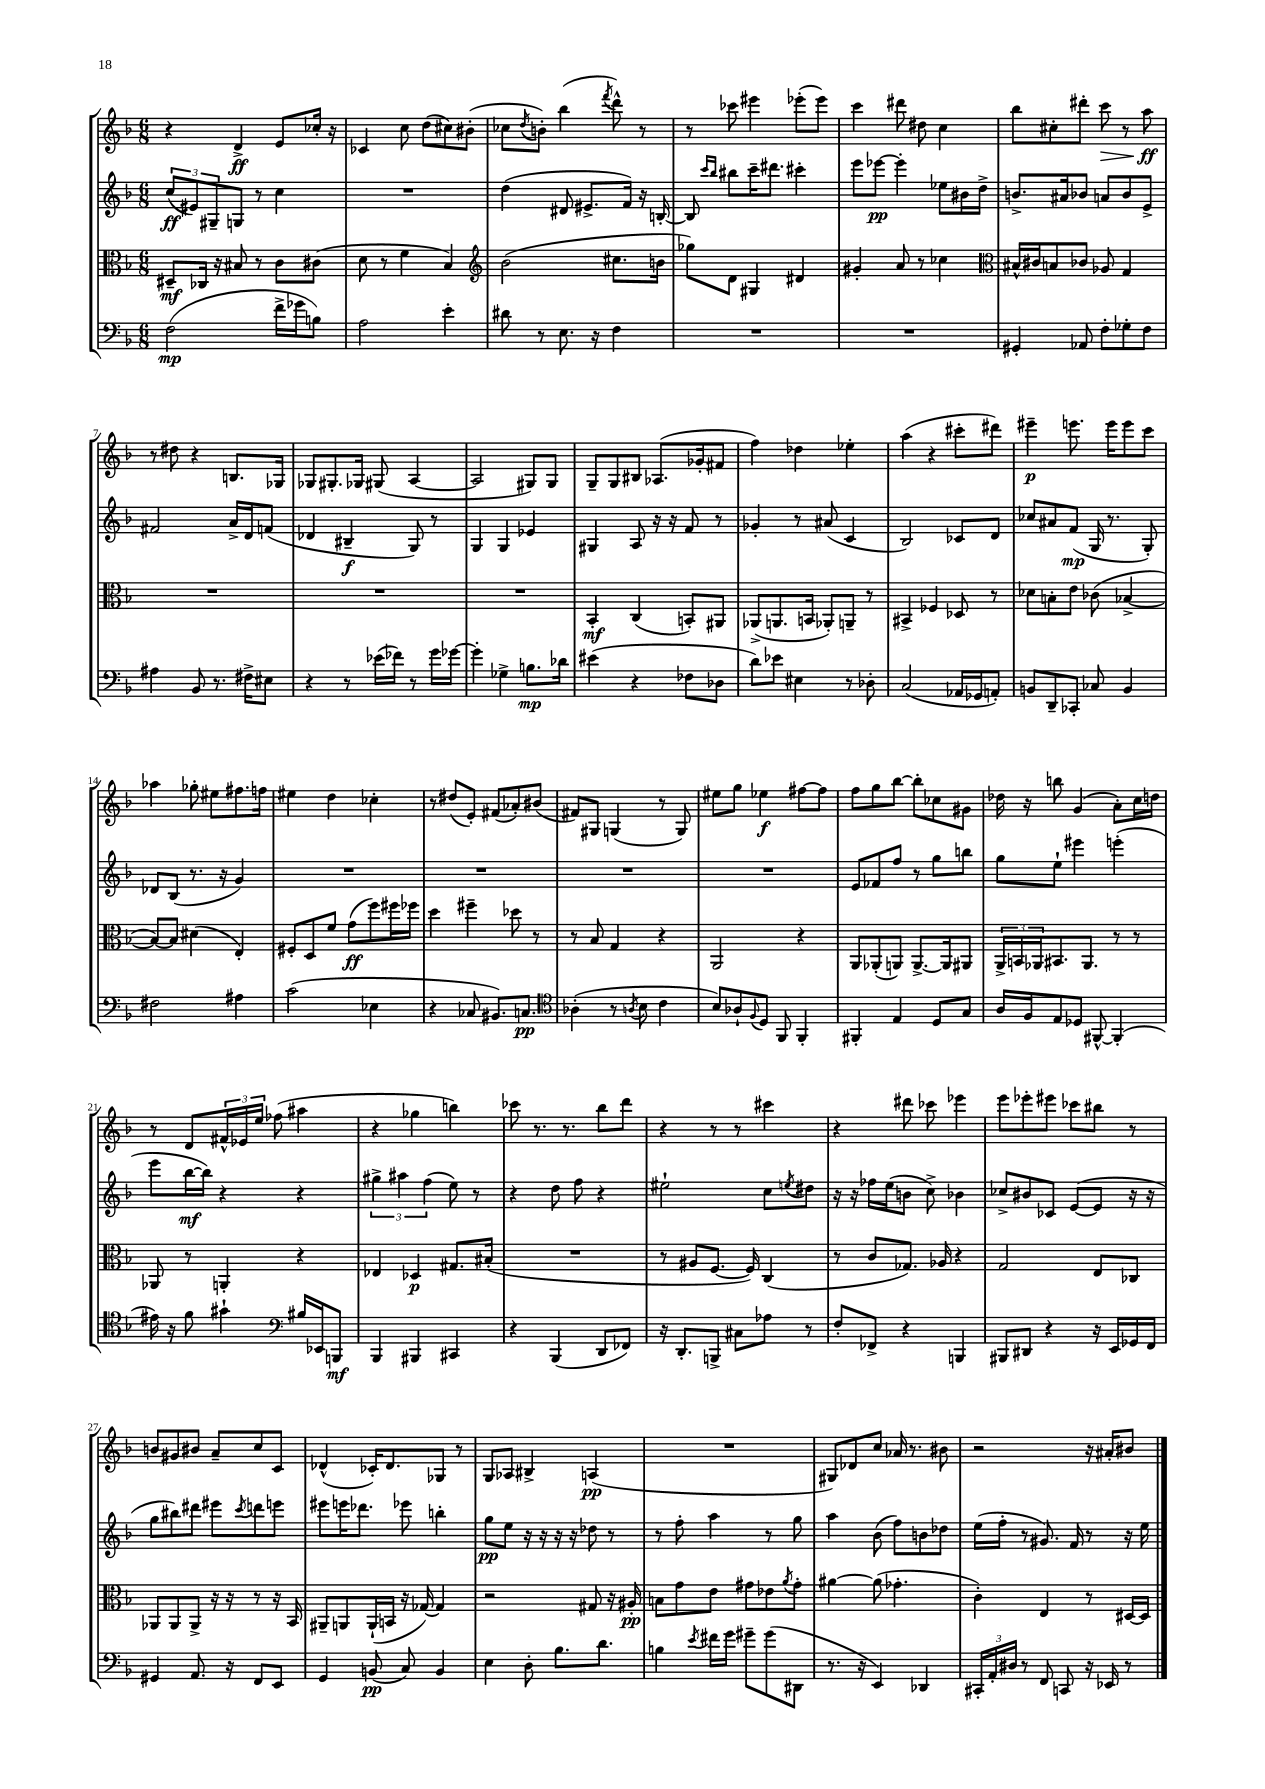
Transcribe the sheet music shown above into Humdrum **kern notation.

**kern	**kern	**kern	**kern
*staff4	*staff3	*staff2	*staff1
*clefF4	*clefC3	*clefG2	*clefG2
*k[b-]	*k[b-]	*k[b-]	*k[b-]
*M6/8	*M6/8	*M6/8	*M6/8
(2F\	8D#~/L	(12cc/L	4r
.	.	12e#/)	.
.	16C-/Jk	.	.
.	.	12G#~/	.
.	16r	.	.
.	8B#/	8G/J	4d^/
.	8r	8r	.
16f^\LL	8c\L	4cc\	8e/L
16g-\J	.	.	.
8B\J)	(8c#\J	.	16cc-'/Jk
.	.	.	16r
=	=	=	=
2A\	8d\	2.r	4c-/
.	8r	.	.
.	4f\	.	8cc\
.	.	.	(8dd\L
4e'\	4B-/)	.	8cc#\)
.	.	.	(8b#'\J
=	=	=	=
*	*clefG2	*	*
8d#\	(2b-\	(4dd\	8cc-\L
.	.	.	8qdd/
8r	.	.	8b'\J)
8.E\	.	8d#/	(4bb-\
.	.	8.e#^/L	.
16r	.	.	.
.	.	.	8qfff/
4F\	8.cc#\L	.	8ddd^^\)
.	.	16f/Jk)	.
.	.	16r	8r
.	16b\Jk	[16B'/	.
=	=	=	=
2.r	8gg-\L)	8B/]	8r
.	.	16qqccc/LL	.
.	.	16qqbb-/JJ	.
.	8d\J	8bb#\L	8ccc-\
.	4G#/	16ccc~\K	4eee#\
.	.	8.ddd#\J	.
.	4d#/	4ccc#'\	(8eee-'\L
.	.	.	8eee-\J)
=	=	=	=
2.r	4g#'/	8eee\L	4ccc\
.	.	[8eee-\J	.
.	8a/	4eee-'\]	8ddd#\
.	8r	.	8dd#\
.	4cc-\	8ee-\L	4cc\
.	.	16b#\L	.
.	.	16dd^\JJ	.
=	=	=	=
*	*clefC3	*	*
4GG#'/	16B#^^/LL	8.b^/L	8bb-\L
.	16c#/J	.	.
.	8B/	.	8cc#'\
.	.	16a#/k	.
8AA-/	8c-/J	8b-/J	8ddd#'\J
8F'\L	8A-/	8a/L	8ccc\
8G-'\	4G/	8b-/	8r
8F\J	.	8e^/J	8aa\
=	=	=	=
4A#\	2.r	2f#/	8r
.	.	.	8dd#\
8BB-/	.	.	4r
8.r	.	.	.
.	.	16a^/LL	8.B/L
16F#^\LK	.	16d/J	.
8E#\J	.	(8f/J	.
.	.	.	16G-/Jk
=	=	=	=
4r	2.r	4d-/	8G-/L
.	.	.	8.G#'/
8r	.	4B#~/	.
.	.	.	16G-/Jk
(16e-\LL	.	.	(8G#/
16f-\JJ)	.	.	.
8r	.	8G/)	[4A/
16g\LL	.	8r	.
[16g-\JJ	.	.	.
=	=	=	=
4g-'\]	2.r	4G/	2A/]
4G-^\	.	4G/	.
8.B\L	.	4e-/	8G#/L)
.	.	.	8G#/J
16d-\Jk	.	.	.
=	=	=	=
(4e#\	4BB-'/	4G#/	8G~/L
.	.	.	8G/
4r	(4C/	8A/	8B#/J
.	.	16r	(8.A-/L
.	.	16r	.
8F-\L	8BB'/L)	8f/	.
.	.	.	16g-'/k
8D-\J	8AA#/J	8r	8f#/J
=	=	=	=
8d\L)	(8AA-^/L	4g-'/	4ff\)
8e-\J	8.AA/	.	.
4E#\	.	8r	4dd-\
.	16BB/Jk	.	.
.	8AA-'/L)	(8a#/	.
8r	8AA~/J	4c/	4ee-'\
8D-'\	8r	.	.
=	=	=	=
(2C/	4BB#^/	2B-/)	(4aa\
.	4F-/	.	4r
16AA-/LL	8D-/	8c-/L	8ccc#'\L
16GG-/J	.	.	.
8AA'/J)	8r	8d/J	8ddd#\J)
=	=	=	=
8BB/L	8d-\L	8cc-/L	4eee#~\
8DD~/	8B'\	8a#/	.
8CC-'/J	8e\J	(8f/J	8.eee\
8C-/	(8c-\	16G/	.
.	.	8.r	16eee\LK
4BB/	[4B-^/	.	8eee\
.	.	8G'/)	8ccc\J
=	=	=	=
2F#\	8B-/_L)	8d-/L	4aa-\
.	8B-/]J	(8B-/J	.
.	(4d#\	8.r	8gg-'\
.	.	.	8ee#\L
.	.	16r	.
4A#\	4E'/)	4g/)	8.ff#\
.	.	.	16ff\Jk
=	=	=	=
(2c\	8F#'/L	2.r	4ee#\
.	8D/	.	.
.	8f/J	.	4dd\
.	(8g\L	.	.
4E-\	8ff\)	.	4cc-'\
.	16ff#\L	.	.
.	16ff-\JJ	.	.
=	=	=	=
4r	4dd\	2.r	8r
.	.	.	(8dd#/L
8C-/	4ff#~\	.	8e'/J)
8.BB#/L)	.	.	(8f#/L
.	8dd-\	.	8a-'/)
8.C/J	.	.	.
.	8r	.	(8b#/J
=	=	=	=
*clefC4	*	*	*
(4A-'\	8r	2.r	8f#/L)
.	8B-/	.	8G#/J
8r	4G/	.	(4G/
8qA/	.	.	.
8B-\	.	.	.
4c\	4r	.	8r
.	.	.	8G/)
=	=	=	=
8B-/L)	2AA/	2.r	8ee#\L
8A-`/	.	.	8gg\J
8qqF/	.	.	.
8D/J	.	.	4ee-\
8FF/	.	.	.
4FF'/	4r	.	[8ff#\L
.	.	.	8ff#\]J
=	=	=	=
4FF#'/	8AA/L	8e/L	8ff\L
.	(8AA-'/	8f-/	8gg\
4E/	8AA/J)	8ff/J	[8bb-\J
.	[8.AA^/L	8r	8bb-'\]L
8D/L	.	8gg\L	8cc-\
.	16AA/]k	.	.
8G/J	8AA#/J	8bb\J	8g#\J
=	=	=	=
16A/LL	24AA^/LL	8gg\L	16dd-\
.	24BB/	.	.
16F/J	.	.	16r
.	24AA-/J	.	.
8E/	8.BB#/	8ee`\J	8bb\
8D-/J	.	4eee#\	(4g/
.	8.AA-/J	.	.
[8FF#^^/	.	.	.
(4FF#'/]	8r	(4eee'\	8a'\L)
.	8r	.	16cc\L
.	.	.	16dd\JJ
=	=	=	=
16e#\)	8AA-/	8eee\L	8r
16r	.	.	.
8f\	8r	[16bb-\L	8d/L
.	.	16bb-\]JJ)	.
4g#`\	4AA'/	4r	24f#^^/L
.	.	.	24e-/
.	.	.	24ee/JJ
.	.	.	(8ff-\
*clefF4	*	*	*
16B#/LL	4r	4r	4aa#\
16EE-/J	.	.	.
8BBB/J	.	.	.
=	=	=	=
4BBB-/	4E-/	6gg#^\	4r
.	.	6aa#\	.
4BBB#/	4D-/	.	4gg-\
.	.	(6ff\	.
4CC#/	8.G#/L	8ee\)	4bb\)
.	.	8r	.
.	(16B#'/Jk	.	.
=	=	=	=
4r	2.r	4r	8ccc-\
.	.	.	8.r
(4BBB-/	.	8dd\	.
.	.	.	8.r
.	.	8ff\	.
8DD/L	.	4r	8bb-\L
8FF-/J)	.	.	8ddd\J
=	=	=	=
16r	8r	2ee#`\	4r
8.DD'/L	.	.	.
.	8A#/L	.	.
8BBB^/J	[8.F/J	.	8r
8C#\L	.	.	8r
.	16F/])	.	.
8A-\J	(4C/	8cc\L	4ccc#\
.	.	8qee/	.
8r	.	8dd#\J	.
=	=	=	=
8F'/L	8r	16r	4r
.	.	16r	.
8FF-^/J	8c/L	16ff-\LL	.
.	.	(16ee\J	.
4r	8.G-/J)	8b\J	8ddd#\
.	.	8cc^\)	8ccc-\
.	16A-/	.	.
4BBB/	4r	4b-\	4eee-\
=	=	=	=
8BBB#/L	2G/	8cc-^/L	8eee\L
8DD#/J	.	8b#/	8eee-'\
4r	.	8c-/J	8eee#\J
.	.	([8e/L	8ccc-\L
16r	8E/L	8e/]J	8bb#\J
16EE/LL	.	.	.
16GG-/	8C-/J	16r	8r
16FF/JJ	.	16r	.
=	=	=	=
4GG#/	8AA-/L	8gg\L	8b/L
.	8AA-/	8bb#\)	8g#/
8.AA/	8AA-^/J	8ddd#\J	8b#/J
.	16r	8eee#\L	8a~/L
16r	16r	.	.
.	.	8qccc/	.
8FF/L	8r	8ddd\	8cc/
8EE/J	16r	8eee\J	8c/J
.	16BB-/	.	.
=	=	=	=
4GG/	8AA#~/L	8eee#\L	(4d-^^/
.	8AA/	16eee\K	.
.	.	8.ddd-\J	.
(8BB/	(16AA`/L	.	16c-'/LK)
.	16BB/JJ	.	8.d-/
8C/)	16r	8eee-\	.
.	[16G-/)	.	.
4BB/	4G-/]	4bb'\	8G-/J
.	.	.	8r
=	=	=	=
4E\	2r	8gg\L	8G/L
.	.	8ee\J	8A-/J
8D'\	.	16r	4B#^/
.	.	16r	.
8.B-\L	.	16r	.
.	.	16r	.
.	8G#/	8dd-\	(4A/
8.d\J	.	.	.
.	16r	8r	.
.	16A#'/	.	.
=	=	=	=
4B\	8B\L	8r	2.r
.	8g\	8ff'\	.
8qe/	.	.	.
16f#\LL	8e\J	4aa\	.
16g\JJ	.	.	.
8g#~\L	8g#\L	.	.
(8g#\	8e-\	8r	.
.	8qa/	.	.
8DD#\J	8g#'\J	8gg\	.
=	=	=	=
8.r	[4a#\	4aa\	8G#/L)
.	.	.	8d-/
16r	.	.	.
4EE/)	(8a#\]	(8b-\	8cc/J
.	4.g-'\	8ff\L)	16a-/
.	.	.	8.r
4DD-/	.	8b\	.
.	.	8dd-\J	8b#\
=	=	=	=
24CC#'/LL	4c'\)	(16ee\LL	2r
24AA'/	.	.	.
.	.	16ff'\JJ	.
24D#/JJ	.	.	.
8r	.	8r	.
8FF/	4E/	8.g#/)	.
8CC/	.	.	.
.	.	16f/	.
16r	8r	8r	16r
16EE-/	.	.	16a#'/LK
8r	[16D#/LL	16r	8b#/J
.	16D#/]JJ	16ee\	.
==	==	==	==
*-	*-	*-	*-
